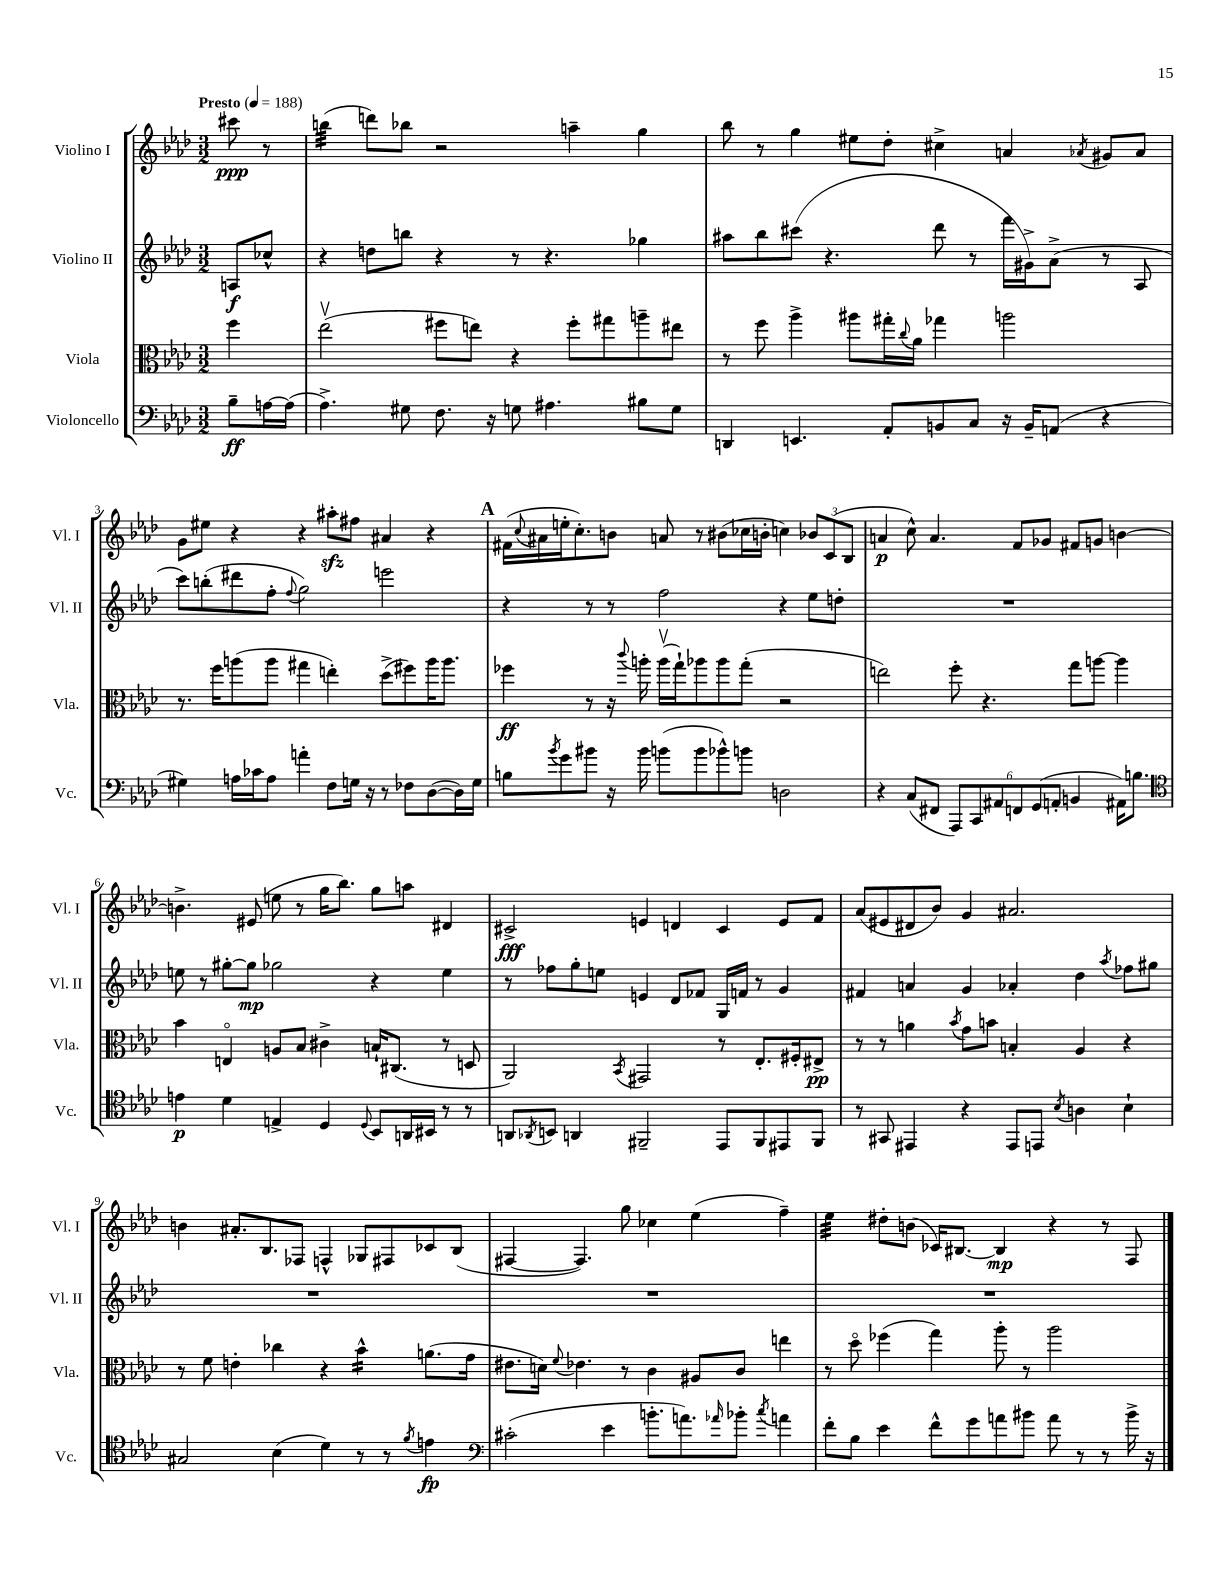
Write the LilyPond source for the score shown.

<<
\new StaffGroup <<
\new Staff = "s0" \with { instrumentName = "Violino I" shortInstrumentName = "Vl. I" } {
    \clef treble \key aes \major \numericTimeSignature \time 3/2 \partial 4 \tempo "Presto" 4 = 188
    cis'''8\ppp r8 |
    b''4:32( d'''8) bes''8 r2 a''4-- g''4 |
    bes''8 r8 g''4 eis''8 des''8-. cis''4-> a'4 \acciaccatura { aes'8 } gis'8 aes'8 |
    g'8 eis''8 r4 r4 ais''8-.\sfz fis''8 ais'4 r4 |
    \mark \markup { \bold "A" } fis'16( \appoggiatura { c''8 } ais'16 e''16-. c''8.-.) b'8 a'8 r8 bis'8( ces''16 b'16-. c''4) \tuplet 3/2 { bes'8 c'8( bes8 } |
    a'4\p c''8-^) a'4. f'8 ges'8 fis'8 g'8 b'4~ |
    b'4.-> eis'8( e''8 r8 g''16 bes''8.) g''8 a''8 dis'4 |
    cis'2->\fff e'4 d'4 cis'4 e'8 f'8 |
    aes'8( eis'8 dis'8 bes'8) g'4 ais'2. |
    b'4 ais'8.-. bes8. fes8 f4-^ ges8 fis8 ces'8 bes8( |
    fis4~ fis4.) g''8 ces''4 ees''4( f''4--) |
    ees''4:32 dis''8-. b'8( ces'16) bis8.~ bis4\mp r4 r8 f8 \bar "|." |
}
\new Staff = "s1" \with { instrumentName = "Violino II" shortInstrumentName = "Vl. II" } {
    \clef treble \key aes \major \numericTimeSignature \time 3/2 \partial 4
    a8\f ces''8-^ |
    r4 d''8 b''8 r4 r8 r4. ges''4 |
    ais''8 bes''8 cis'''8( r4. des'''8 r8 f'''16 gis'16->) aes'8->( r8 aes8 |
    c'''8) b''8-.( dis'''8 f''8-. \appoggiatura { f''8 } g''2) e'''2 |
    \mark \markup { \bold "A" } r4 r8 r8 f''2 r4 ees''8 d''8-. |
    R1. |
    e''8 r8 gis''8~-. gis''8\mp ges''2 r4 e''4 |
    r8 fes''8 g''8-. e''8 e'4 des'8 fes'8 g16 f'16 r8 g'4 |
    fis'4 a'4 g'4 aes'4-. des''4 \acciaccatura { aes''8 } fes''8 gis''8 |
    R1. |
    R1. |
    R1. \bar "|." |
}
\new Staff = "s2" \with { instrumentName = "Viola" shortInstrumentName = "Vla." } {
    \clef alto \key aes \major \numericTimeSignature \time 3/2 \partial 4
    f''4 |
    ees''2\upbow( fis''8 e''8) r4 fis''8-. gis''8 a''8-- eis''8 |
    r8 f''8 aes''4-> ais''8 gis''16-. \appoggiatura { c''8 } aes'16 ges''4 a''2 |
    r8. f''16 a''8( a''8 gis''4 e''4-.) des''8->( fis''8) a''16 a''8. |
    \mark \markup { \bold "A" } fes''4\ff r8 r16 \appoggiatura { c'''8 } a''16-. a''16\upbow( g''16-!) aes''8 aes''8 g''8-.( r2 |
    e''2) f''8-. r4. g''8 a''8~ a''4 |
    bes'4 e4\flageolet a8 bes8 cis'4-> b16-! cis8.( r8 d8 |
    aes,2) \acciaccatura { bes,8 } gis,2 r8 ees8.-. fis16-. eis8->\pp |
    r8 r8 a'4 \acciaccatura { bes'8 } g'8 b'8 b4-. aes4 r4 |
    r8 f'8 e'4-. ces''4 r4 bes'4:16-^ a'8.( g'16 |
    eis'8. d'16) \appoggiatura { f'8 } ees'4. r8 c'4 ais8 c'8 e''4 |
    r8 des''8\flageolet fes''4( g''4) aes''8-. r8 aes''2 \bar "|." |
}
\new Staff = "s3" \with { instrumentName = "Violoncello" shortInstrumentName = "Vc." } {
    \clef bass \key aes \major \numericTimeSignature \time 3/2 \partial 4
    bes8--\ff a16~ a16( |
    aes4.->) gis8 f8. r16 g8 ais4. bis8 g8 |
    d,4 e,4. aes,8-. b,8 c8 r16 b,16-- a,8( r4 |
    gis4) a16 ces'16 a8 a'4-. f8 g16 r16 r8 fes8 des8~( des16) g16 |
    \mark \markup { \bold "A" } b8 \acciaccatura { bes'8 } g'8 bis'8 r16 bis'16 b'8( b'8 bes'8-^) b'8 d2 |
    r4 c8( fis,8 \tuplet 6/4 { aes,,8) c,8 ais,8 f,8 g,8( a,8-. } b,4 ais,16) b8. |
    \clef tenor e'4\p des'4 e4-> des4 \appoggiatura { des8 } bes,8 a,16 bis,16 r8 r8 |
    a,8 \acciaccatura { aes,8 } b,8 a,4 fis,2-- ees,8 fis,8 eis,8 fis,8 |
    r8 gis,8 eis,4 r4 eis,8 e,8 \acciaccatura { bes8 } a4 bes4-! |
    gis2 bes4( des'4) r8 r8 \acciaccatura { f'8 } e'4\fp |
    \clef bass cis'2-.( ees'4 b'8.-. a'8.) \grace { aes'16 } bes'8-. \acciaccatura { c''8 } a'4 |
    f'8-. bes8 ees'4 f'8-^ g'8 a'8 bis'8 a'8 r8 r8 bis'16-> r16 \bar "|." |
}
>>
>>
